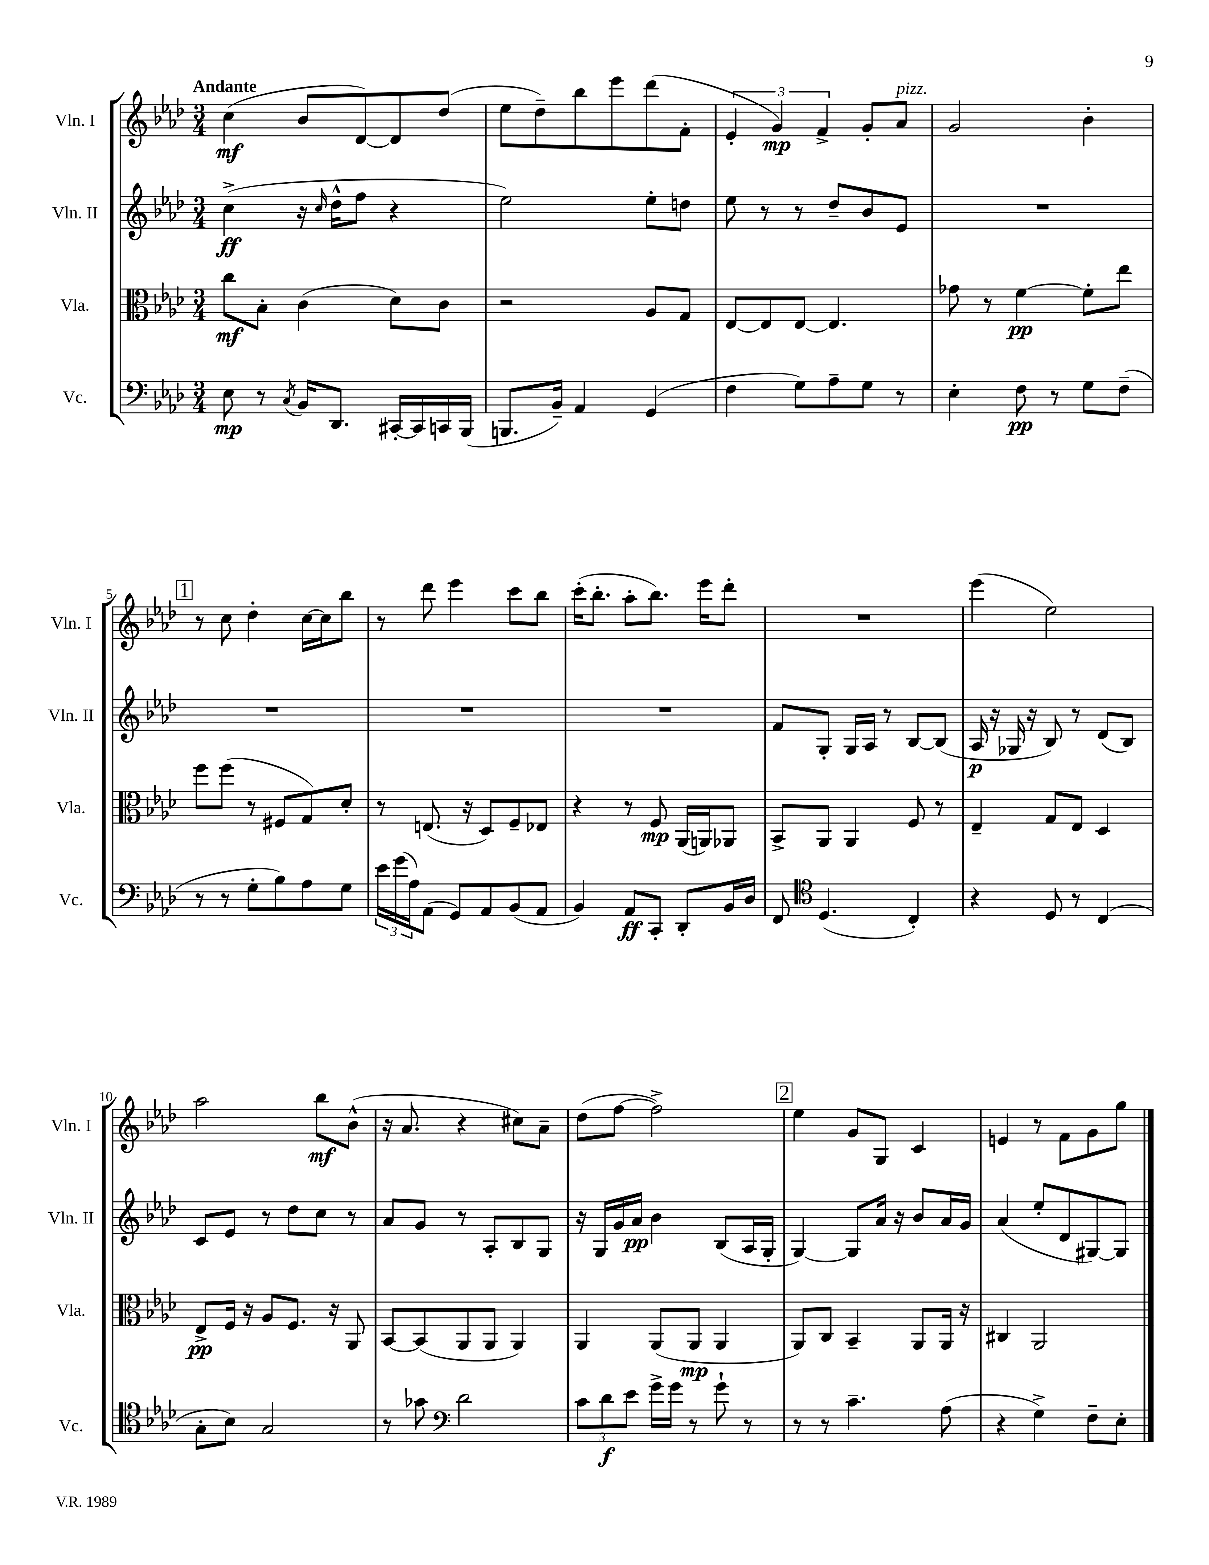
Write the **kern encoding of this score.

**kern	**dynam	**kern	**dynam	**kern	**dynam	**kern	**dynam
*part4	*part4	*part3	*part3	*part2	*part2	*part1	*part1
*staff4	*staff4	*staff3	*staff3	*staff2	*staff2	*staff1	*staff1
*I"Vc.	*	*I"Vla.	*	*I"Vln. II	*	*I"Vln. I	*
*I'Vc.	*	*I'Vla.	*	*I'Vln. II	*	*I'Vln. I	*
*clefF4	*	*clefC3	*	*clefG2	*	*clefG2	*
*k[b-e-a-d-]	*	*k[b-e-a-d-]	*	*k[b-e-a-d-]	*	*k[b-e-a-d-]	*
*M3/4	*	*M3/4	*	*M3/4	*	*M3/4	*
=1	=1	=1	=1	=1	=1	=1	=1
!	!	!	!	!	!	!LO:TX:a:B:t=Andante	!
8E-\	mp	8cc\L	mf	(4cc^\	ff	(4cc\	mf
8r	.	8B-'\J	.	.	.	.	.
8qC/	.	.	.	.	.	.	.
16BB-/KL	.	(4c\	.	16r	.	8b-/L	.
.	.	.	.	16qqcc/	.	.	.
8.DD-/J	.	.	.	16dd-^^\KL	.	.	.
.	.	.	.	8ff\J	.	[8d-/)	.
[16CC#X'/LL	.	8d-\L)	.	4r	.	8d-/]	.
16CC#/]	.	.	.	.	.	.	.
16CCn/	.	8c\J	.	.	.	(8dd-/J	.
(16BBB-/JJ	.	.	.	.	.	.	.
=2	=2	=2	=2	=2	=2	=2	=2
8.BBBn/L	.	2r	.	2ee-\)	.	8ee-\L	.
.	.	.	.	.	.	8dd-~\)	.
16BB-~/Jk)	.	.	.	.	.	.	.
4AA-/	.	.	.	.	.	8bb-\	.
.	.	.	.	.	.	8eee-\	.
(4GG/	.	8A-/L	.	8ee-'\L	.	(8ddd-\	.
.	.	8G/J	.	8ddn\J	.	8f'\J	.
=3	=3	=3	=3	=3	=3	=3	=3
4F\	.	[8E-/L	.	8ee-\	.	6e-'/	.
.	.	8E-/]	.	8r	.	.	.
.	.	.	.	.	.	6g/)	mp
8G\L)	.	[8E-/J	.	8r	.	.	.
.	.	.	.	.	.	6f^/	.
8A-~\	.	4.E-/]	.	8dd-~/L	.	.	.
8G\J	.	.	.	8b-/	.	8g'/L	.
!	!	!	!	!	!	!LO:TX:a:i:t=pizz.	!
8r	.	.	.	8e-/J	.	8a-/J	.
=4	=4	=4	=4	=4	=4	=4	=4
4E-'\	.	8g-X\	.	2.r	.	2g/	.
.	.	8r	.	.	.	.	.
8F\	pp	[4f\	pp	.	.	.	.
8r	.	.	.	.	.	.	.
8G\L	.	8f'\L]	.	.	.	4b-'\	.
(8F~\J	.	8ee-\J	.	.	.	.	.
!!LO:LB:g=z
!!LO:REH:place=s1:t=1
=5	=5	=5	=5	=5	=5	=5	=5
8r	.	8ff\L	.	2.r	.	8r	.
8r	.	(8ff\J	.	.	.	8cc\	.
8G'\L	.	8r	.	.	.	4dd-'\	.
8B-\)	.	8F#X/L	.	.	.	.	.
8A-\	.	8G/)	.	.	.	[16cc\LL	.
.	.	.	.	.	.	16cc\J]	.
8G\J	.	8d-'/J	.	.	.	8bb-\J	.
=6	=6	=6	=6	=6	=6	=6	=6
24e-\LL	.	8r	.	2.r	.	8r	.
(24g\	.	.	.	.	.	.	.
24A-\J)	.	.	.	.	.	.	.
(8AA-\J	.	(8.En/	.	.	.	8ddd-\	.
8GG/L)	.	.	.	.	.	4eee-\	.
.	.	16r	.	.	.	.	.
8AA-/	.	8D-/L)	.	.	.	.	.
(8BB-/	.	8F~/	.	.	.	8ccc\L	.
8AA-/J	.	8E-X/J	.	.	.	8bb-\J	.
=7	=7	=7	=7	=7	=7	=7	=7
4BB-/)	.	4r	.	2.r	.	(16ccc'\KL	.
.	.	.	.	.	.	8.bb-'\J	.
8AA-/L	ff	8r	.	.	.	8aa-'\L	.
8CC'/J	.	8F/	mp	.	.	8.bb-\J)	.
8DD-'/L	.	(16AA-/LL	.	.	.	.	.
.	.	16AAn/J)	.	.	.	16eee-\KL	.
16BB-/L	.	8AA-X/J	.	.	.	8ddd-'\J	.
16D-/JJ	.	.	.	.	.	.	.
=8	=8	=8	=8	=8	=8	=8	=8
8FF/	.	8BB-^/L	.	8f/L	.	2.r	.
*clefC4	*	*	*	*	*	*	*
(4.D-/	.	8AA-/J	.	8G'/J	.	.	.
.	.	4AA-/	.	16G/LL	.	.	.
.	.	.	.	16A-/JJ	.	.	.
.	.	.	.	8r	.	.	.
4C'/)	.	8F/	.	[8B-/L	.	.	.
.	.	8r	.	(8B-/J]	.	.	.
=9	=9	=9	=9	=9	=9	=9	=9
4r	.	4E-~/	.	16A-/	p	(4eee-\	.
.	.	.	.	16r	.	.	.
.	.	.	.	16G-X/	.	.	.
.	.	.	.	16r	.	.	.
8D-/	.	8G/L	.	8B-/)	.	2ee-\)	.
8r	.	8E-/J	.	8r	.	.	.
(4C/	.	4D-/	.	(8d-/L	.	.	.
.	.	.	.	8B-/J)	.	.	.
!!LO:LB:g=z
=10	=10	=10	=10	=10	=10	=10	=10
8G'\L	.	8E-^/L	pp	8c/L	.	2aa-\	.
8B-\J)	.	16F/Jk	.	8e-/J	.	.	.
.	.	16r	.	.	.	.	.
2G/	.	8A-/L	.	8r	.	.	.
.	.	8.F/J	.	8dd-\L	.	.	.
.	.	.	.	8cc\J	.	8bb-\L	mf
.	.	16r	.	.	.	.	.
.	.	8AA-/	.	8r	.	(8b-^^\J	.
=11	=11	=11	=11	=11	=11	=11	=11
8r	.	[8BB-/L	.	8a-/L	.	16r	.
.	.	.	.	.	.	8.a-/	.
8g-X\	.	(8BB-/]	.	8g/J	.	.	.
*clefF4	*	*	*	*	*	*	*
2d-\	.	8AA-/	.	8r	.	4r	.
.	.	8AA-/J	.	8A-'/L	.	.	.
.	.	4AA-/)	.	8B-/	.	8cc#X\L)	.
.	.	.	.	8G/J	.	8a-~\J	.
=12	=12	=12	=12	=12	=12	=12	=12
12c\L	.	4AA-/	.	16r	.	(8dd-\L	.
.	.	.	.	16G/LL	.	.	.
12d-\	f	.	.	.	.	.	.
.	.	.	.	16g/	.	[8ff\J	.
12e-\J	.	.	.	.	.	.	.
.	.	.	.	16a-/JJ	pp	.	.
16g^\LL	.	(8AA-/L	.	4b-\	.	2ff^\])	.
16g\JJ	.	.	.	.	.	.	.
8r	.	8AA-/J	mp	.	.	.	.
8g`\	.	4AA-/	.	(8B-/L	.	.	.
8r	.	.	.	16A-/L	.	.	.
.	.	.	.	16G'/JJ	.	.	.
!!LO:REH:place=s1:t=2
=13	=13	=13	=13	=13	=13	=13	=13
8r	.	8AA-/L)	.	[4G/)	.	4ee-\	.
8r	.	8C/J	.	.	.	.	.
4.c~\	.	4BB-~/	.	8G/L]	.	8g/L	.
.	.	.	.	16a-/Jk	.	8G/J	.
.	.	.	.	16r	.	.	.
.	.	8AA-/L	.	8b-/L	.	4c/	.
(8A-\	.	16AA-/Jk	.	16a-/L	.	.	.
.	.	16r	.	16g/JJ	.	.	.
=14	=14	=14	=14	=14	=14	=14	=14
4r	.	4C#X/	.	(4a-/	.	4en/	.
4G^\)	.	2AA-/	.	8ee-'/L	.	8r	.
.	.	.	.	8d-/	.	8f\L	.
8F~\L	.	.	.	[8G#X/)	.	8g\	.
8E-'\J	.	.	.	8G#/J]	.	8gg\J	.
==	==	==	==	==	==	==	==
*-	*-	*-	*-	*-	*-	*-	*-
